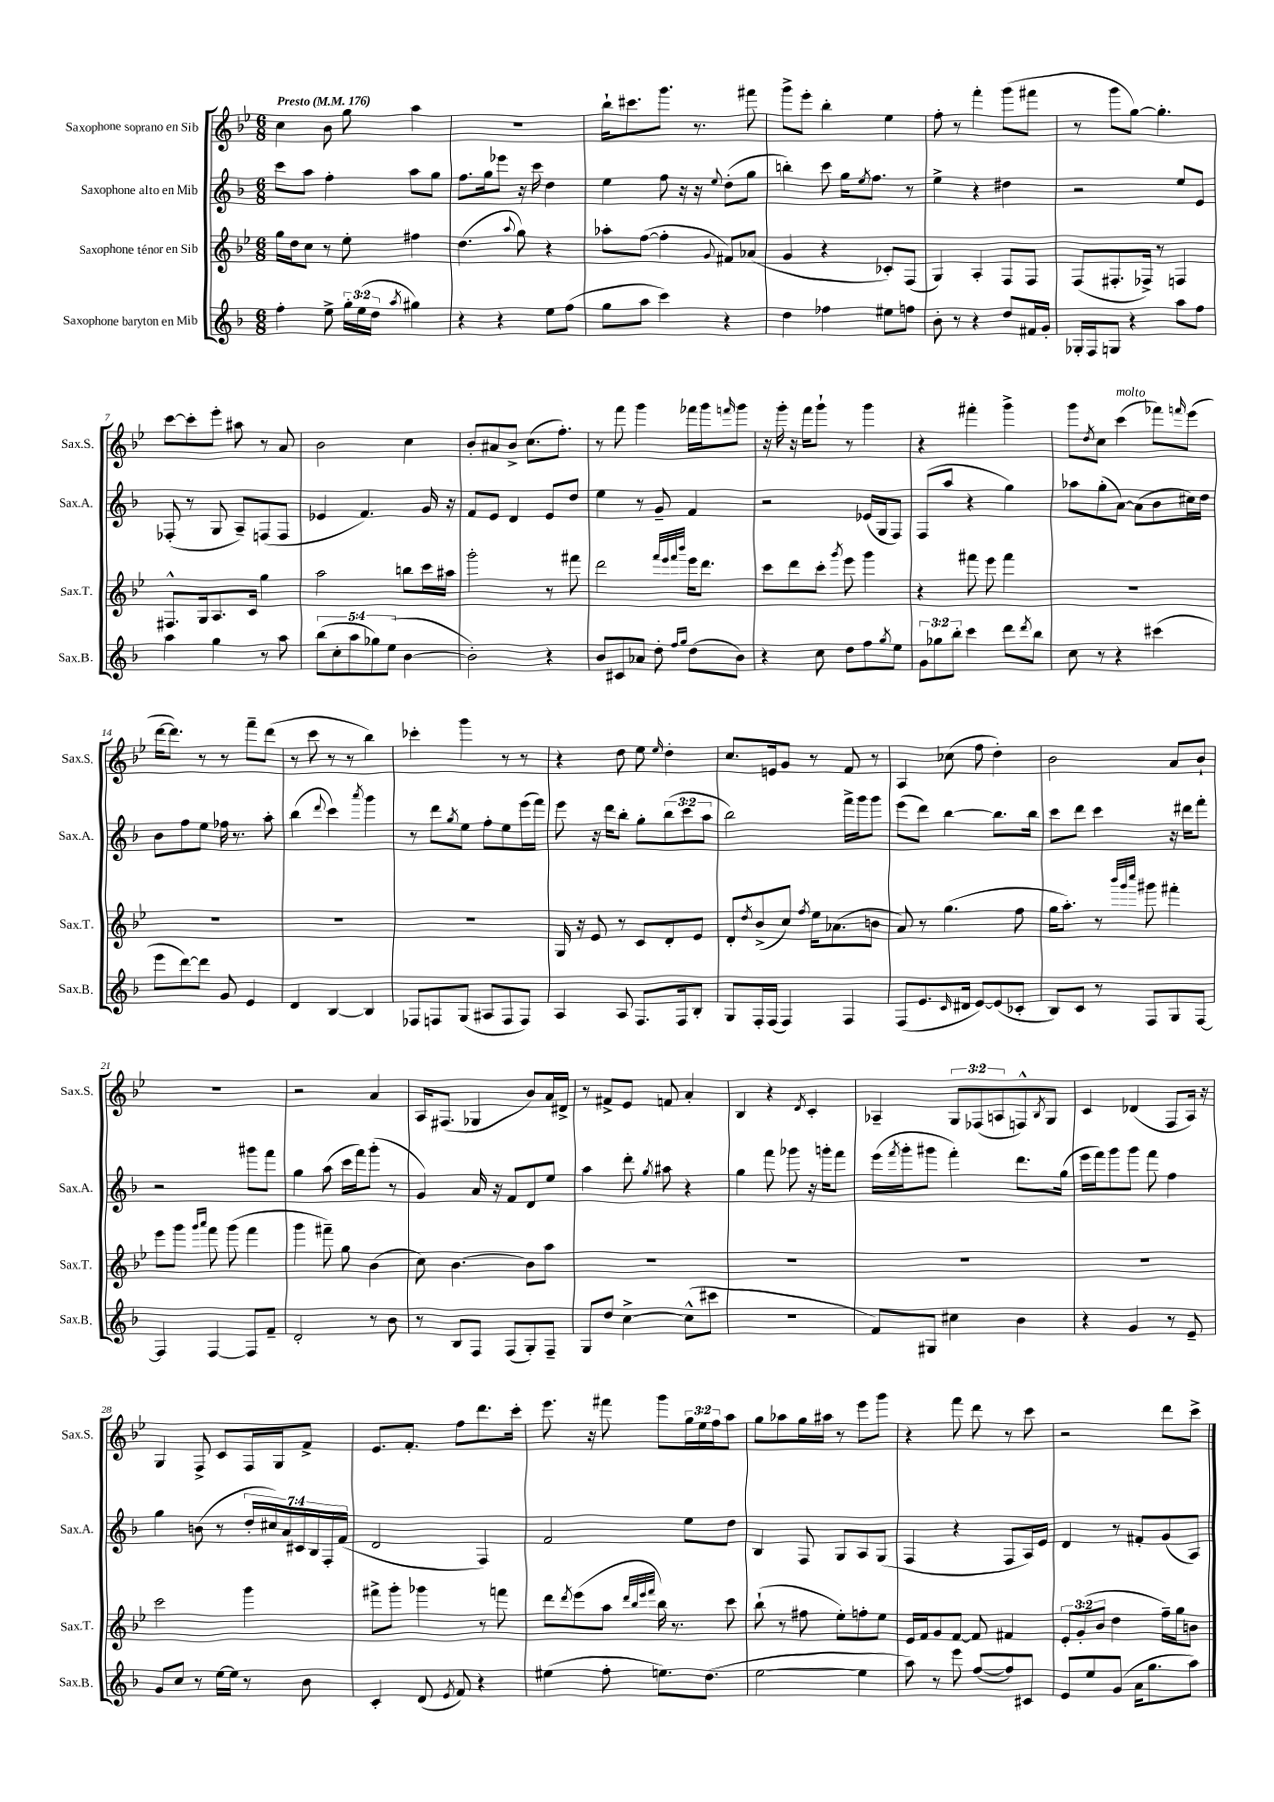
<<
\new StaffGroup <<
\new Staff = "s0" \with { instrumentName = "Saxophone soprano en Sib" shortInstrumentName = "Sax.S." } {
    \clef treble \key bes \major \numericTimeSignature \time 6/8 \override Staff.TupletNumber.text = #tuplet-number::calc-fraction-text \tempo "Presto" 4 = 176
    c''4 bes'8 g''8 a''4 |
    R2. |
    bes''16-! cis'''8. g'''8. r8. fis'''8 |
    g'''8-> ees'''8-. bes''4-. ees''4 |
    f''8-. r8 f'''4-. g'''8( fis'''8 |
    r8 g'''8 g''8~) g''4.-. |
    c'''8~ c'''8-. ees'''8-. ais''8 r8 a'8 |
    bes'2 c''4 |
    bes'8-. ais'8 bes'8-> c''8.( f''8.-.) |
    r8 f'''8 g'''4 fes'''16 g'''16 \grace { f'''16 } g'''8 |
    r16 g'''16-. r16 f'''16 g'''8-! r8 g'''4 |
    r4 fis'''4-. g'''4-> |
    g'''8 \acciaccatura { d''8 } c''8 c'''4^\markup { \italic "molto" }( fes'''8) \grace { f'''16 } ees'''8( |
    d'''16~ d'''8.) r8 r8 f'''8-- d'''8( |
    r8 c'''8 r8 r8 bes''4) |
    ces'''4-. g'''4 r8 r8 |
    r4 d''8 ees''8 \grace { ees''16 } d''4-. |
    c''8. e'16 g'8 r8 f'8 r8 |
    a4 ces''8( f''8 d''4-.) |
    bes'2 a'8 bes'8-! |
    R2. |
    r2 a'4 |
    a16 fis8.( ges4 bes'8) a'16 dis'16-> |
    r8 fis'8-> ees'8 f'8 a'4-. |
    bes4 r4 \acciaccatura { d'8 } c'4-. |
    aes4-- \tuplet 3/2 { g8 fes8( a8 } f8-^) \acciaccatura { bes8 } g8 |
    c'4 des'4( f8 a16) r16 |
    g4 f8-> c'8 f16 g16 f'8-> |
    ees'8. f'8.-. f''8 d'''8. c'''16-. |
    ees'''8. r16 fis'''8 g'''8 \tuplet 3/2 { g''16 ees''16 f''16 } a''8 |
    g''8 aes''8 g''16 ais''16 r8 ees'''8 g'''8 |
    r4 f'''8 d'''8 r8 c'''8 |
    r2 d'''8 c'''8-> \bar "|." |
}
\new Staff = "s1" \with { instrumentName = "Saxophone alto en Mib" shortInstrumentName = "Sax.A." } {
    \clef treble \key f \major \numericTimeSignature \time 6/8 \override Staff.TupletNumber.text = #tuplet-number::calc-fraction-text
    c'''8 a''8 f''4-. a''8 g''8 |
    f''8. g''16 ees'''8 r16 c'''16 d''4 |
    e''4 f''8 r16 r16 \appoggiatura { e''8 } d''8-.( g''8 |
    b''4-.) c'''8 g''16 \acciaccatura { e''8 } f''8. r8 |
    e''4-> r4 dis''4 |
    r2 e''8 e'8 |
    fes8-.( r8 g8 a8--) f8( f8 |
    ees'4 f'4.) g'16 r16 |
    f'8 e'8 d'4 e'8 d''8 |
    e''4 r8 g'8-- f'4 |
    r2 ees'16( g16 f8) |
    f8( a''8 r4 g''4) |
    aes''8 g''8-.( a'8~) a'8( bes'8 cis''16) d''16 |
    bes'8 f''8 e''8 fes''16 r8. a''8-. |
    bes''4( \appoggiatura { d'''8 } c'''4) \acciaccatura { a'''8 } g'''4 |
    r8 d'''8 \acciaccatura { g''8 } e''8 f''8-. e''8 e'''16( f'''16) |
    e'''8 r16 d'''16 bes''8-. g''8-. \tuplet 3/2 { bes''8( c'''8 a''8 } |
    bes''2) f'''16-> g'''16 g'''8 |
    e'''8( d'''8) bes''4~ bes''8. bes''16 |
    c'''8 d'''8 c'''4 r16 dis'''16 f'''8-. |
    r2 gis'''8 f'''8 |
    g''4 a''8( c'''16 f'''16) g'''8-.( r8 |
    g'4) a'16 r16 f'8 d'8 e''8 |
    a''4 d'''8-. \acciaccatura { g''8 } ais''8 r4 |
    g''4 f'''8 ges'''8 r16 g'''16-. f'''8 |
    e'''16( \acciaccatura { f'''8 } g'''16-. gis'''8 f'''4-.) d'''8. g''16( |
    e'''16 f'''16) g'''8 g'''8 f'''8 f''4 |
    g''4 b'8( r8 \tuplet 7/4 { d''16-. cis''16) a'16 cis'16 bes16 f16-. f'16( } |
    d'2 f4) |
    f'2 e''8 d''8 |
    bes4 f8 g8 a8 g8( |
    f4 r4 f8 a16) e'16 |
    d'4 r8 fis'8-. g'8( a8) \bar "|." |
}
\new Staff = "s2" \with { instrumentName = "Saxophone ténor en Sib" shortInstrumentName = "Sax.T." } {
    \clef treble \key bes \major \numericTimeSignature \time 6/8 \override Staff.TupletNumber.text = #tuplet-number::calc-fraction-text
    g''16 d''16 c''8 r8 ees''8-. fis''4 |
    d''4.( \appoggiatura { a''8 } g''8) r4 |
    aes''8-. f''8~( f''4-. \appoggiatura { g'8 } fis'8) aes'8( |
    g'4 r4 ces'8-.) f8( |
    g4) a4-. f8 f8 |
    f8( fis8.-. fes16->) r8 f4 |
    fis8.-^ g16 a8. c'16 g''4 |
    a''2 b''8 c'''16 ais''16 |
    g'''2-. r8 fis'''8 |
    d'''2 \grace { f'''32 ees'''32 f'''32 bes'''32 } ees'''16 d'''8. |
    c'''8 d'''8 c'''8-. \acciaccatura { g'''8 } ees'''8 g'''4 |
    r4 fis'''8 ees'''8 fis'''4 |
    R2. |
    R2. |
    R2. |
    R2. |
    g16 r16 ees'8 r8 c'8 d'8-. ees'8 |
    d'8-. \acciaccatura { d''8 } bes'8->( c''8) \acciaccatura { f''8 } ees''16 aes'8.( b'8 |
    a'8) r8 g''4.( f''8 |
    g''16 a''8.-.) r8 \grace { bes'''32 g'''32 c''''32 } gis'''8 fis'''4-. |
    ees'''8 g'''8 \grace { g'''16 a'''16 } f'''8 g'''8( f'''4 |
    g'''4 fis'''8--) g''8 bes'4( |
    c''8) bes'4.~ bes'8 a''8 |
    R2. |
    R2. |
    R2. |
    R2. |
    c'''2 g'''4 |
    fis'''8-> g'''8-. ges'''4 r8 f'''8 |
    d'''8 \acciaccatura { d'''8 } ees'''8( a''8 \grace { d'''32 bes''32 ees'''32 f'''32 } bes''16) r8. c'''8 |
    bes''8-!( r8 fis''8 ees''8-.) f''8-. ees''8 |
    ees'16 f'16 g'8 f'8~ f'8 fis'4 |
    \tuplet 3/2 { ees'8-. g'8-.( bes'8 } d''4 f''16--) g''16 b'8 \bar "|." |
}
\new Staff = "s3" \with { instrumentName = "Saxophone baryton en Mib" shortInstrumentName = "Sax.B." } {
    \clef treble \key f \major \numericTimeSignature \time 6/8 \override Staff.TupletNumber.text = #tuplet-number::calc-fraction-text
    f''4-. e''8-> \tuplet 3/2 { g''16-. e''16( d''16 } \acciaccatura { a''8 } gis''4) |
    r4 r4 e''8 f''8( |
    g''8 a''8 c'''4) r4 |
    d''4 fes''4 eis''8 f''8 |
    bes'8-. r8 r4 d''8 fis'16 g'16-. |
    ges16-. f16 g8 r4 a''8 f''8 |
    a''4 g''4 r8 a''8 |
    \tuplet 5/4 { bes''8( c''8-. a''8 ges''8) e''8( } bes'4~ |
    bes'2-.) r4 |
    bes'8 cis'8 aes'8 d''8-. \grace { f''16 g''16 } d''8( bes'8) |
    r4 c''8 d''8 f''8 \acciaccatura { g''8 } e''8 |
    \tuplet 3/2 { g'8 ges''8 bes''8-. } c'''4 d'''8 \acciaccatura { d'''8 } bes''8 |
    c''8 r8 r4 cis'''4( |
    e'''8 d'''8~) d'''8 g'8 e'4 |
    d'4 bes4~ bes4 |
    fes8 f8 g8( ais8 f8 f8) |
    a4 a8 f8. f16 bes8-. |
    g8 f16-. f16( f4) f4 |
    f8( e'8. \grace { c'16 } dis'16 e'8~) e'8( ces'8-. |
    bes8) c'8 r8 f8 g8 f8~ |
    f4 f4~ f8 f'8-- |
    d'2-. r8 bes'8 |
    r8 bes8 f8 f8( g8-.) f8-- |
    g8 d''8 c''4~-> c''8-^( cis'''8 |
    R2. |
    f'8) gis8 cis''4 bes'4 |
    r4 g'4 r8 e'8-- |
    g'8 c''8 r8 e''16~ e''16 r8 bes'8 |
    c'4-. d'8( \acciaccatura { e'8 } f'8) r4 |
    eis''4( f''8-. e''8.) d''8.( |
    e''2~ e''4 |
    a''8) r8 e'''8 f''8~( f''8) cis'8 |
    e'8 e''8 g'8( a'16 g''8. a''8) \bar "|." |
}
>>
>>
